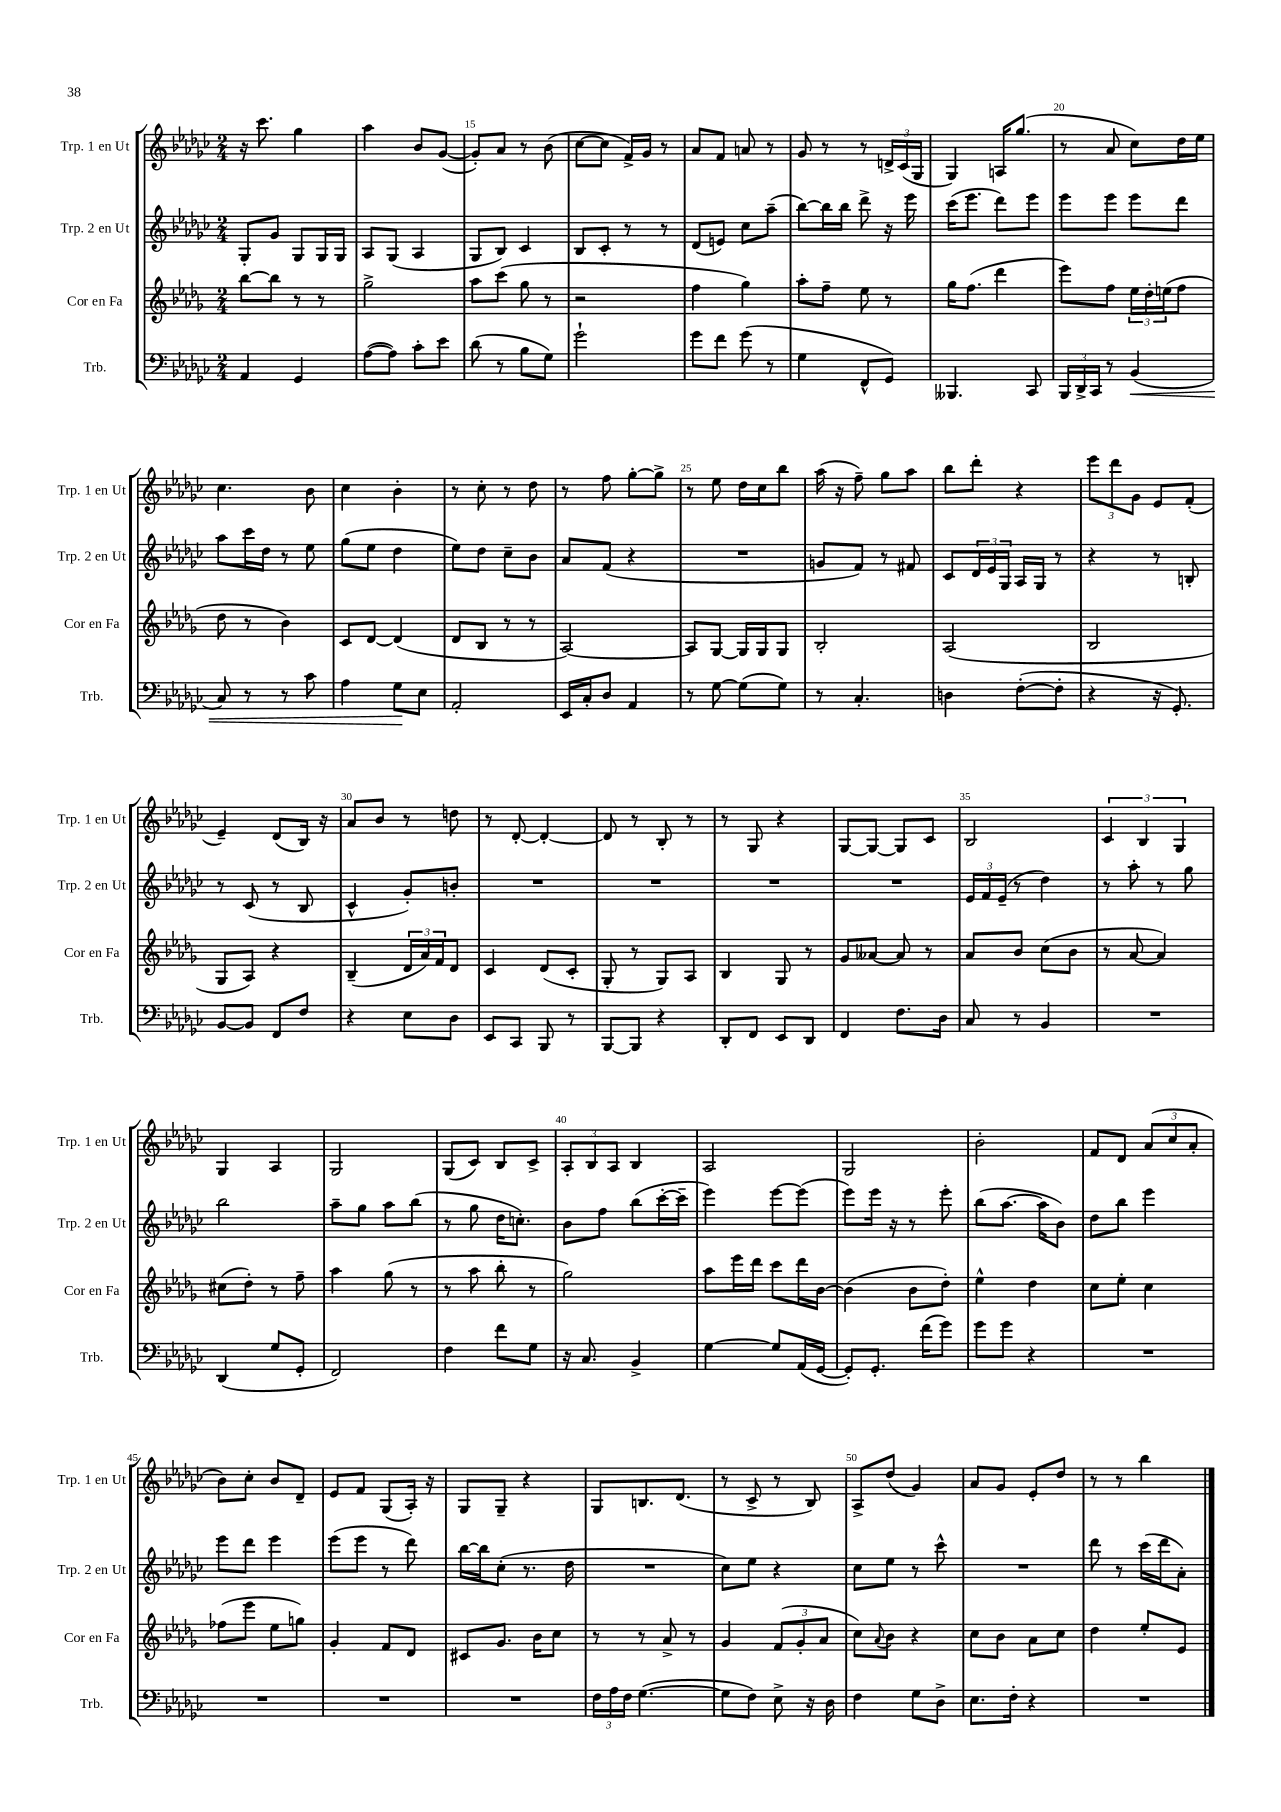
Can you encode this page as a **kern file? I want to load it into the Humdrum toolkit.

**kern	**kern	**kern	**kern
*staff4	*staff3	*staff2	*staff1
*clefF4	*clefG2	*clefG2	*clefG2
*k[b-e-a-d-g-c-]	*k[b-e-a-d-g-]	*k[b-e-a-d-g-c-]	*k[b-e-a-d-g-c-]
*M2/4	*M2/4	*M2/4	*M2/4
4AA-	[8bb-	8G-'	16r
.	.	.	8.ccc-
.	8bb-]	8g-	.
4GG-	8r	8G-	4gg-
.	8r	16G-	.
.	.	16G-	.
=	=	=	=
([8A-	2gg-^	8A-	4aa-
8A-])	.	(8G-	.
8c-'	.	4A-	8b-
8e-	.	.	([8g-
=	=	=	=
(8d-	8aa-	8G-	8g-'])
8r	(8ccc	8B-)	8a-
8B-	8gg-	4c-	8r
8G-)	8r	.	(8b-
=	=	=	=
2g-`	2r	8B-	[8cc-
.	.	8c-'	8cc-]
.	.	8r	16f^)
.	.	.	16g-
.	.	8r	8r
=	=	=	=
8g-	4ff	(8d-	8a-
8f	.	8e)	8f
(8g-	4gg-)	8cc-	8a
8r	.	(8aa-~	8r
=	=	=	=
4G-	8aa-'	[8bb-)	8g-
.	8ff~	16bb-]	8r
.	.	16bb-	.
8FF^^	8ee-	8ddd-^	8r
8GG-)	8r	16r	24d^
.	.	.	(24c-
.	.	16eee-	.
.	.	.	24G-
=	=	=	=
4.BBB--	16gg-	(16ccc-	4G-)
.	(8.ff	8.eee-	.
.	4ddd-	8ddd-)	16A
.	.	.	(8.gg-
8CC-	.	8eee-	.
=	=	=	=
24BBB-	8eee-)	8eee-	8r
24DD-^	.	.	.
24CC-	.	.	.
8r	8ff	8eee-	8a-
(4BB-	24ee-	8eee-	8cc-)
.	24dd-'	.	.
.	(24ee	.	.
.	8ff	8ddd-	16dd-
.	.	.	16ee-
=	=	=	=
8C-)	8dd-	8aa-	4.cc-
8r	8r	16ccc-	.
.	.	16dd-	.
8r	4b-)	8r	.
8c-	.	8ee-	8b-
=	=	=	=
4A-	8c	(8gg-	4cc-
.	[8d-	8ee-	.
8G-	(4d-]	4dd-	4b-'
8E-	.	.	.
=	=	=	=
2AA-'	8d-	8ee-)	8r
.	8B-	8dd-	8cc-'
.	8r	8cc-~	8r
.	8r	8b-	8dd-
=	=	=	=
16EE-	[2A-)	8a-	8r
16C-'	.	.	.
8D-	.	(8f	8ff
4AA-	.	4r	[8gg-'
.	.	.	8gg-^]
=	=	=	=
8r	8A-]	2r	8r
[8G-	[8G-	.	8ee-
(8G-]	16G-]	.	16dd-
.	16G-	.	16cc-
8G-)	8G-	.	8bb-
=	=	=	=
8r	2B-'	8g	(16aa-
.	.	.	16r
4.C-'	.	8f)	8ff~)
.	.	8r	8gg-
.	.	8f#	8aa-
=	=	=	=
4D	(2A-	8c-	8bb-
.	.	24d-	8ddd-'
.	.	24e-	.
.	.	24G-	.
([8F'	.	16A-	4r
.	.	16G-	.
8F']	.	8r	.
=	=	=	=
4r	2B-	4r	12eee-
.	.	.	12ddd-
.	.	.	12g-
16r	.	8r	8e-
8.GG-')	.	.	.
.	.	8B'	(8f'
=	=	=	=
[8BB-	8G-	8r	4e-~)
8BB-]	8A-)	(8c-	.
8FF	4r	8r	(8d-
8F	.	8B-	16B-)
.	.	.	16r
=	=	=	=
4r	(4B-~	4c-^^	8a-
.	.	.	8b-
8E-	24d-	8g-')	8r
.	24a-)	.	.
.	24f	.	.
8D-	8d-	8b'	8dd
=	=	=	=
8EE-	4c	2r	8r
8CC-	.	.	[8d-'
8BBB-	(8d-	.	4d-'_
8r	8c'	.	.
=	=	=	=
[8BBB-	8G-'	2r	8d-]
8BBB-]	8r	.	8r
4r	8G-)	.	8B-'
.	8A-	.	8r
=	=	=	=
8DD-'	4B-	2r	8r
8FF	.	.	8G-
8EE-	8G-	.	4r
8DD-	8r	.	.
=	=	=	=
4FF	8g-	2r	[8G-
.	[8a--	.	8G-_
8.F	8a--]	.	8G-]
.	8r	.	8c-
16D-	.	.	.
=	=	=	=
8C-	8a-	24e-	2B-
.	.	24f	.
.	.	(24e-~	.
8r	8b-	8r	.
4BB-	(8cc	4dd-)	.
.	8b-	.	.
=	=	=	=
2r	8r	8r	6c-
.	[8a-	8aa-'	.
.	.	.	6B-
.	4a-])	8r	.
.	.	.	6G-
.	.	8gg-	.
=	=	=	=
(4DD-	(8cc#	2bb-	4G-
.	8dd-')	.	.
8G-	8r	.	4A-
8GG-'	8ff~	.	.
=	=	=	=
2FF)	4aa-	8aa-~	2G-
.	.	8gg-	.
.	(8gg-	8aa-	.
.	8r	(8bb-	.
=	=	=	=
4F	8r	8r	(8G-
.	8aa-	8gg-	8c-)
8f	8bb-'	16dd-	8B-
.	.	8.cc')	.
8G-	8r	.	8c-^
=	=	=	=
16r	2gg-)	8b-	12A-'
8.C-	.	.	.
.	.	.	12B-
.	.	8ff	.
.	.	.	12A-
4BB-^	.	(8bb-	4B-
.	.	[16ccc-'	.
.	.	16ccc-~]	.
=	=	=	=
[4G-	8aa-	4eee-)	2A-
.	16eee-	.	.
.	16ddd-	.	.
8G-]	8ccc	[8eee-	.
(16AA-	16ddd-	(8eee-]	.
[16GG-	[16b-	.	.
=	=	=	=
8GG-'])	(4b-]	8eee-)	2G-
8.GG-'	.	16eee-	.
.	.	16r	.
.	8b-	8r	.
(16f	.	.	.
8g-)	8dd-')	8eee-'	.
=	=	=	=
8g-	4ee-^^	(8bb-	2b-'
8g-	.	[8.aa-	.
4r	4dd-	.	.
.	.	16aa-]	.
.	.	8b-)	.
=	=	=	=
2r	8cc	8dd-	8f
.	8ee-'	8bb-	8d-
.	4cc	4eee-	(12a-
.	.	.	12cc-
.	.	.	12a-'
=	=	=	=
2r	(8ff-	8eee-	8b-)
.	8eee-	8ddd-	8cc-'
.	8ee-	4eee-	8b-
.	8gg)	.	8d-~
=	=	=	=
2r	4g-'	(8eee-	8e-
.	.	8eee-	8f
.	8f	8r	(8G-
.	8d-	8ddd-)	16A-')
.	.	.	16r
=	=	=	=
2r	8c#	[16bb-	8G-
.	.	16bb-]	.
.	8.g-	(8cc-'	8G-~
.	.	8.r	4r
.	16b-	.	.
.	8cc	.	.
.	.	16dd-	.
=	=	=	=
24F	8r	2r	8G-
24A-	.	.	.
24F	.	.	.
([4.G-	8r	.	8.B
.	8a-^	.	.
.	.	.	(8.d-
.	8r	.	.
=	=	=	=
8G-]	4g-	8cc-)	8r
8F)	.	8ee-	8c-^
8E-^	(12f	4r	8r
.	12g-'	.	.
16r	.	.	8B-)
.	12a-	.	.
16D-	.	.	.
=	=	=	=
4F	8cc)	8cc-	8A-^
.	8qqa-	.	.
.	8b-	8ee-	(8dd-
8G-	4r	8r	4g-)
8D-^	.	8ccc-^^	.
=	=	=	=
8.E-	8cc	2r	8a-
.	8b-	.	8g-
16F'	.	.	.
4r	8a-	.	8e-'
.	8cc	.	8dd-
=	=	=	=
2r	4dd-	8ddd-	8r
.	.	8r	8r
.	8ee-'	(16ccc-	4bb-
.	.	16ddd-	.
.	8e-	8a-')	.
==	==	==	==
*-	*-	*-	*-
